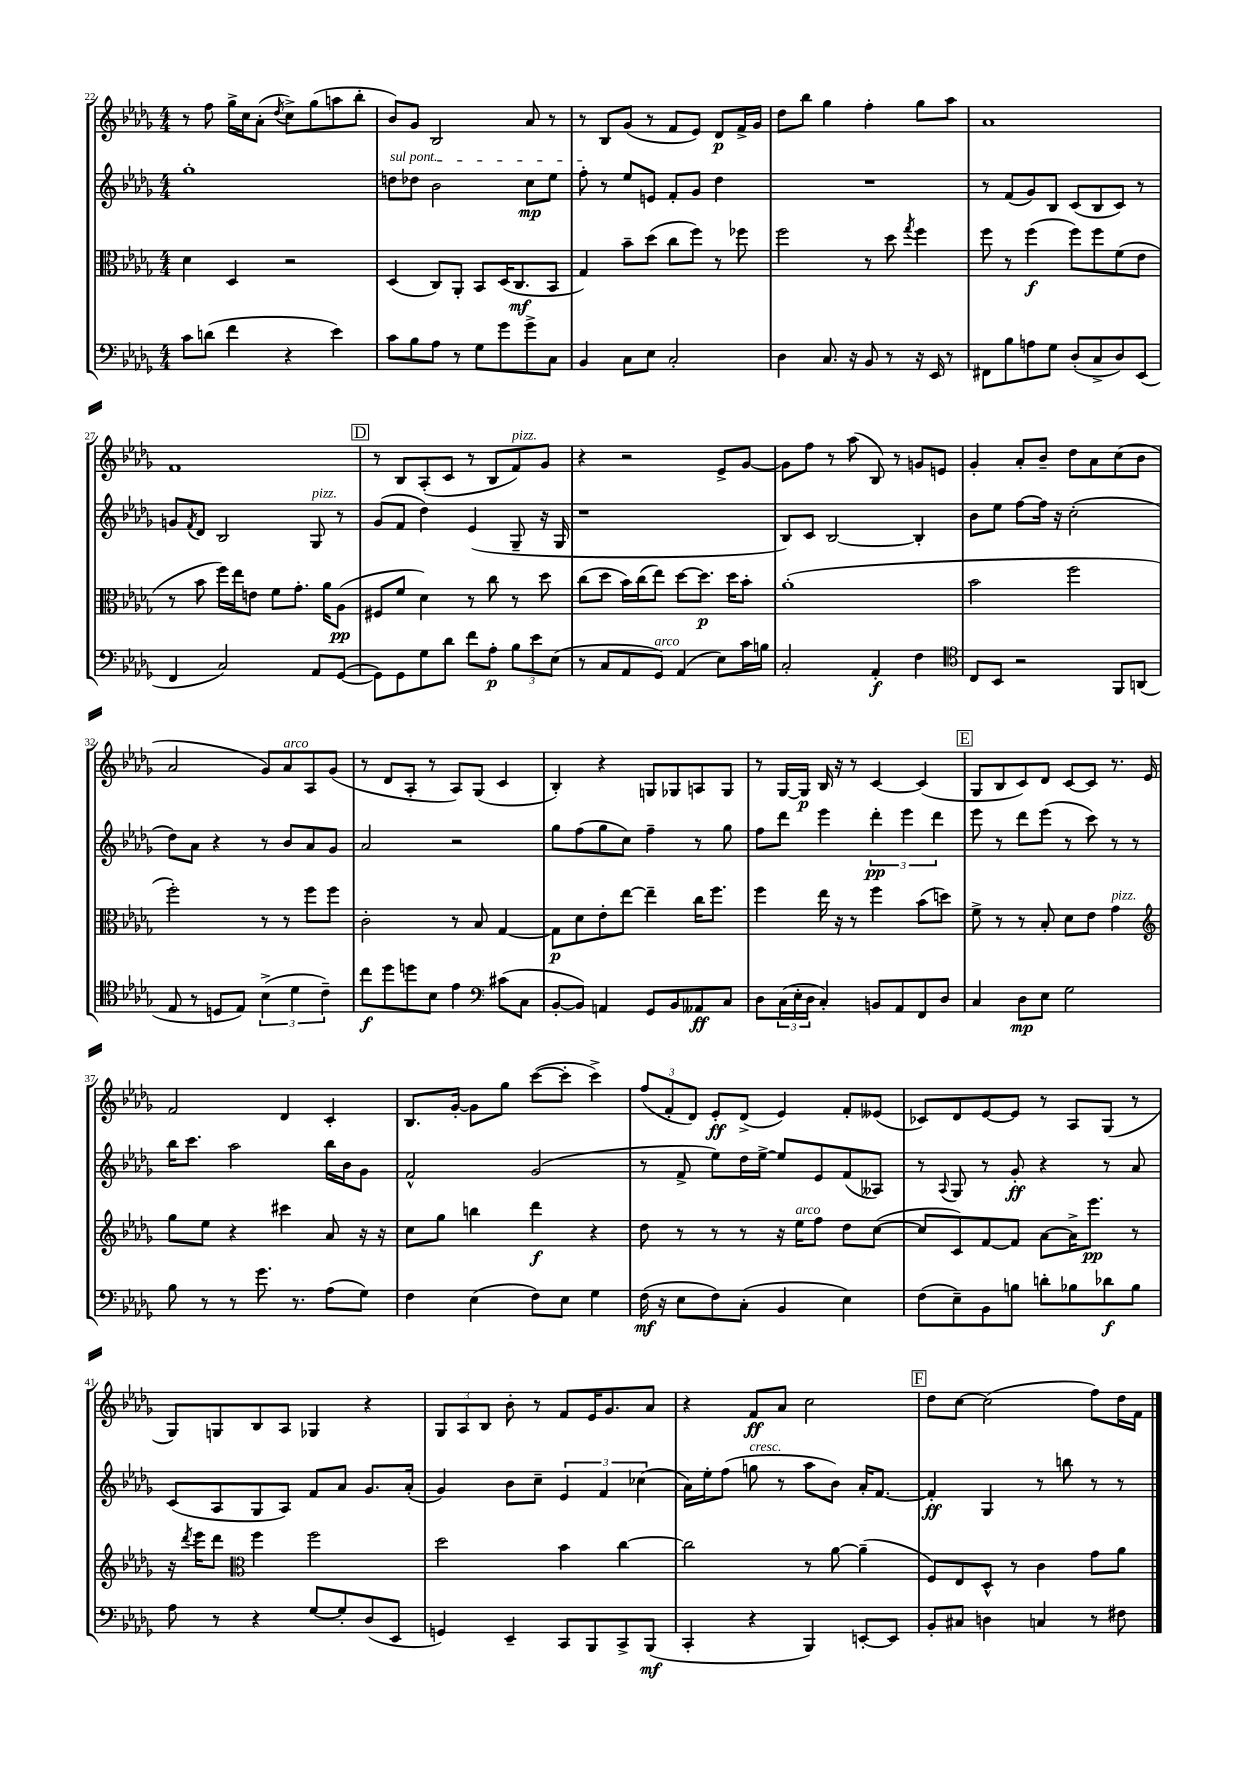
<<
\new StaffGroup <<
\new Staff = "s0" {
    \clef treble \key des \major \numericTimeSignature \time 4/4
    r8 f''8 ges''16-> c''16 aes'8-.( \acciaccatura { des''8 } c''8->) ges''8( a''8 bes''8-. |
    bes'8) ges'8 bes2 aes'8 r8 |
    r8 bes8 ges'8( r8 f'8 ees'8) des'8\p f'16-> ges'16 |
    des''8 bes''8 ges''4 f''4-. ges''8 aes''8 |
    aes'1 |
    f'1 |
    \mark \markup { \box "D" } r8 bes8 aes8-.( c'8 r8 bes8 f'8^\markup { \italic "pizz." }) ges'8 |
    r4 r2 ees'8-> ges'8~ |
    ges'8 f''8 r8 aes''8( bes8) r8 g'8 e'8 |
    ges'4-. aes'8-. bes'8-- des''8 aes'8 c''8( bes'8 |
    aes'2 ges'8) aes'8^\markup { \italic "arco" } aes8 ges'8( |
    r8 des'8 aes8-. r8 aes8) ges8( c'4 |
    bes4-.) r4 g8 ges8 a8 ges8 |
    r8 ges16~ ges16\p bes16 r16 r8 c'4~ c'4( |
    \mark \markup { \box "E" } ges8 bes8 c'8) des'8 c'8~ c'8 r8. ees'16 |
    f'2 des'4 c'4-. |
    bes8. ges'16~-. ges'8 ges''8 c'''8~( c'''8-. c'''4->) |
    \tuplet 3/2 { f''8( f'8-. des'8) } ees'8-.\ff des'8->( ees'4) f'8-. eeses'8( |
    ces'8) des'8 ees'8~ ees'8 r8 aes8 ges8( r8 |
    ges8) g8 bes8 aes8 ges4 r4 |
    \tuplet 3/2 { ges8 aes8 bes8 } bes'8-. r8 f'8 ees'16 ges'8. aes'8 |
    r4 f'8\ff aes'8 c''2 |
    \mark \markup { \box "F" } des''8 c''8~ c''2( f''8) des''16 f'16 \bar "|." |
}
\new Staff = "s1" {
    \clef treble \key des \major \numericTimeSignature \time 4/4
    ges''1-. |
    \once \override TextSpanner.bound-details.left.text = \markup { \italic "sul pont." } d''8\startTextSpan des''8 bes'2 c''8\mp ees''8 |
    f''8-.\stopTextSpan r8 ees''8 e'8 f'8-. ges'8 des''4 |
    R1 |
    r8 f'8( ges'8) bes8 c'8( bes8 c'8) r8 |
    g'8 \acciaccatura { f'8 } des'8 bes2 ges8^\markup { \italic "pizz." } r8 |
    \mark \markup { \box "D" } ges'8( f'8 des''4) ees'4( ges8-- r16 ges16 |
    r1 |
    bes8) c'8 bes2~ bes4-. |
    bes'8 ees''8 f''8~ f''16 r16 c''2-.( |
    des''8) aes'8 r4 r8 bes'8 aes'8 ges'8 |
    aes'2 r2 |
    ges''8 f''8( ges''8 c''8) f''4-- r8 ges''8 |
    f''8 des'''8 ees'''4 \tuplet 3/2 { des'''4-.\pp ees'''4 des'''4 } |
    \mark \markup { \box "E" } ees'''8 r8 des'''8 ees'''8( r8 c'''8) r8 r8 |
    bes''16 c'''8. aes''2 bes''16 bes'16 ges'8 |
    f'2-^ ges'2( |
    r8 f'8-> ees''8) des''16 ees''16~-> ees''8 ees'8 f'8( aeses8) |
    r8 \appoggiatura { aes8 } ges8 r8 ges'8-.\ff r4 r8 aes'8 |
    c'8( aes8 ges8 aes8) f'8 aes'8 ges'8. aes'16-.( |
    ges'4) bes'8 c''8-- \tuplet 3/2 { ees'4 f'4 ces''4( } |
    aes'16) ees''16-. f''8( g''8^\markup { \italic "cresc." } r8 aes''8 bes'8) aes'16-. f'8.~ |
    \mark \markup { \box "F" } f'4-.\ff ges4 r8 b''8 r8 r8 \bar "|." |
}
\new Staff = "s2" {
    \clef alto \key des \major \numericTimeSignature \time 4/4
    des'4 des4 r2 |
    des4( c8) aes,8-. bes,8 des16( c8.\mf bes,8 |
    ges4) bes'8-- des''8( c''8 f''8) r8 fes''8 |
    f''2 r8 des''8 \acciaccatura { ges''8 } f''4 |
    f''8 r8 f''4\f( f''8) f''8 f'8( ees'8 |
    r8 bes'8 f''16) ees''16 e'8 f'8 ges'8.-. aes'16 aes8\pp( |
    \mark \markup { \box "D" } fis8 f'8 des'4) r8 c''8 r8 des''8 |
    c''8( des''8 bes'16) c''16( ees''8) des''8~ des''8.\p des''16 bes'8-. |
    aes'1-.( |
    bes'2 f''2 |
    f''2-.) r8 r8 f''8 f''8 |
    c'2-. r8 bes8 ges4~ |
    ges8\p des'8 ees'8-. ees''8~ ees''4-- c''16 f''8. |
    f''4 ees''16 r16 r8 f''4 bes'8( d''8) |
    \mark \markup { \box "E" } f'8-> r8 r8 bes8-. des'8 ees'8 ges'4^\markup { \italic "pizz." } |
    \clef treble ges''8 ees''8 r4 cis'''4 aes'8 r16 r16 |
    c''8 ges''8 b''4 des'''4\f r4 |
    des''8 r8 r8 r8 r16 ees''16^\markup { \italic "arco" } f''8 des''8 c''8~( |
    c''8 c'8) f'8~ f'8 aes'8~ aes'16-> ees'''8.\pp r8 |
    r16 \acciaccatura { des'''8 } ees'''16 des'''8 \clef alto f''4 f''2 |
    des''2 bes'4 c''4~ |
    c''2 r8 aes'8~ aes'4--( |
    \mark \markup { \box "F" } f8) ees8 des8-^ r8 c'4 ges'8 aes'8 \bar "|." |
}
\new Staff = "s3" {
    \clef bass \key des \major \numericTimeSignature \time 4/4
    c'8 d'8( f'4 r4 ees'4) |
    c'8 bes8 aes8 r8 ges8 ges'8 ges'8-> c8 |
    bes,4 c8 ees8 c2-. |
    des4 c8. r16 bes,8 r8 r16 ees,16 r8 |
    fis,8 bes8 a8 ges8 des8-.( c8-> des8) ees,8( |
    f,4 c2) aes,8 ges,8~( |
    \mark \markup { \box "D" } ges,8) ges,8 ges8 des'8 f'8 aes8-.\p \tuplet 3/2 { bes8 ees'8 ees8( } |
    r8 c8 aes,8 ges,8^\markup { \italic "arco" }) aes,4( ees8) c'16 b16 |
    c2-. aes,4-.\f f4 |
    \clef tenor c8 bes,8 r2 f,8 a,8( |
    ees8 r8 d8 ees8) \tuplet 3/2 { bes4->( des'4 c'4--) } |
    c''8\f des''8 d''8 bes8 ees'4 \clef bass cis'8( c8 |
    bes,8~-. bes,8) a,4 ges,8 bes,8 aeses,8\ff c8 |
    des8 \tuplet 3/2 { c16( ees16-. des16 } c4-.) b,8 aes,8 f,8 des8 |
    \mark \markup { \box "E" } c4 des8\mp ees8 ges2 |
    bes8 r8 r8 ges'8. r8. aes8( ges8) |
    f4 ees4( f8) ees8 ges4 |
    f16\mf( r16 ees8 f8) c8-.( bes,4 ees4) |
    f8( ees8--) bes,8 b8 d'8-. bes8 des'8\f bes8 |
    aes8 r8 r4 ges8~ ges8-. des8( ees,8 |
    g,4) ees,4-- c,8 bes,,8 c,8-> bes,,8\mf( |
    c,4-. r4 bes,,4) e,8~-. e,8 |
    \mark \markup { \box "F" } bes,8-. cis8 d4 c4 r8 fis8 \bar "|." |
}
>>
>>
\layout { \context { \Score currentBarNumber = #22 } }
